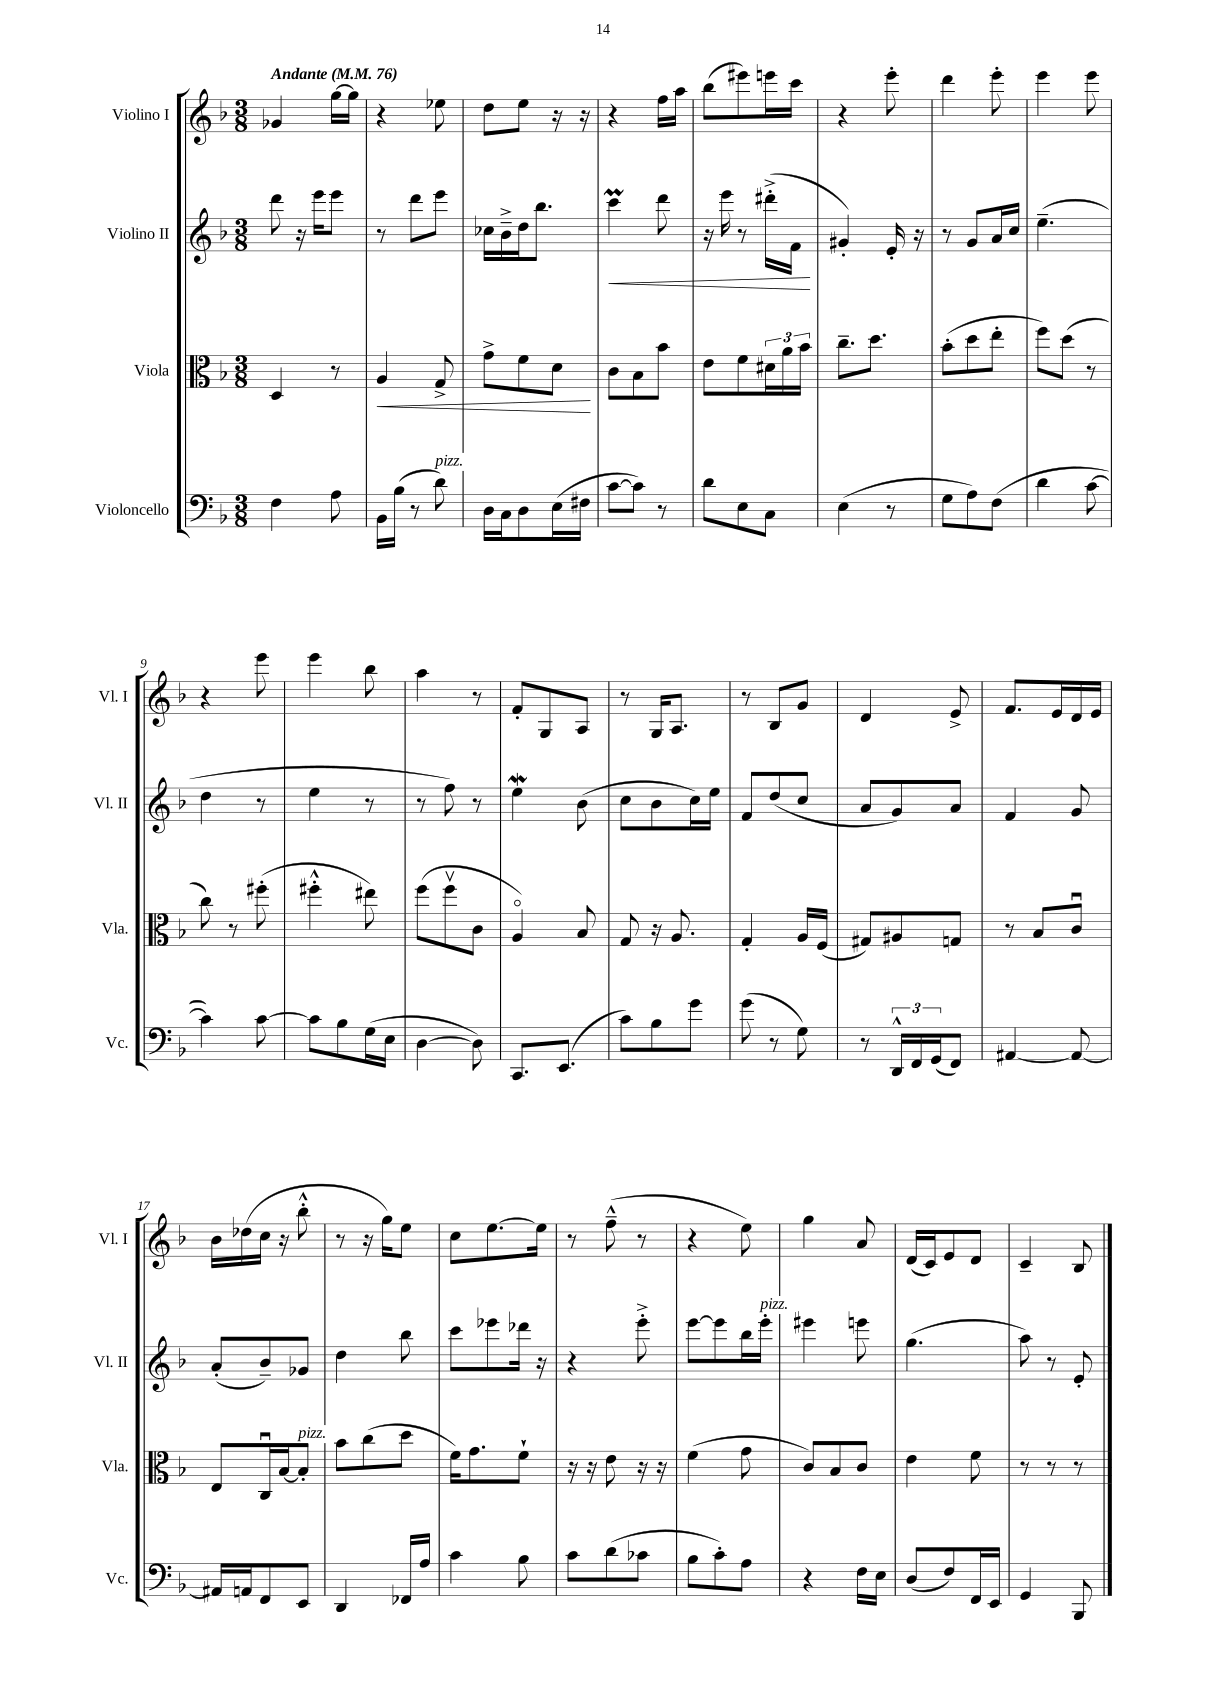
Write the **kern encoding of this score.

**kern	**kern	**kern	**kern
*staff4	*staff3	*staff2	*staff1
*clefF4	*clefC3	*clefG2	*clefG2
*k[b-]	*k[b-]	*k[b-]	*k[b-]
*M3/8	*M3/8	*M3/8	*M3/8
*MM76	*MM76	*MM76	*MM76
4F	4D	8ddd	4g-
.	.	16r	.
.	.	16eee	.
8A	8r	8eee	[16gg
.	.	.	16gg]
=	=	=	=
16BB-	4A	8r	4r
(16B-	.	.	.
8r	.	8ddd	.
8d)	8G^	8eee	8ee-
=	=	=	=
16D	8g^	16cc-	8dd
16C	.	16b-~^	.
8D	8f	16dd	8ee
.	.	8.bb-	.
(16E	8d	.	16r
16F#	.	.	16r
=	=	=	=
[8c	8c	4ccc	4r
8c])	8B-	.	.
8r	8b-	8ddd	16ff
.	.	.	16aa
=	=	=	=
8d	8e	16r	(8bb-
.	.	16eee	.
8E	8f	8r	8eee#)
8C	24d#	(16ddd#'^	16eee
.	24a	.	.
.	.	16f	16ccc
.	24b-	.	.
=	=	=	=
(4E	8.cc~	4g#')	4r
.	8.dd	.	.
8r	.	16e'	8eee'
.	.	16r	.
=	=	=	=
8G	(8b-'	8r	4ddd
8A)	8dd	8g	.
(8F	8ee'	16a	8eee'
.	.	16cc	.
=	=	=	=
4d	8ff)	(4.ee~	4eee
.	(8dd	.	.
[8c	8r	.	8eee
=	=	=	=
4c])	8cc)	4dd	4r
.	8r	.	.
[8c	(8ff#'	8r	8eee
=	=	=	=
8c]	4ff#'^^	4ee	4eee
8B-	.	.	.
(16G	8ee#)	8r	8bb-
16E	.	.	.
=	=	=	=
[4D	(8ff	8r	4aa
.	8ffv	8ff)	.
8D])	8c	8r	8r
=	=	=	=
8.CC	4Ao)	4ee	8f'
.	.	.	8G
(8.EE	.	.	.
.	8B-	(8b-	8A
=	=	=	=
8c)	8G	8cc	8r
8B-	16r	8b-	16G
.	8.A	.	8.A
8g	.	16cc)	.
.	.	16ee	.
=	=	=	=
(8g	4G'	8f	8r
8r	.	(8dd	8B-
8G)	16A	8cc	8g
.	(16F	.	.
=	=	=	=
8r	8G#)	8a	4d
24DD^^	8A#	8g)	.
24FF	.	.	.
(24GG	.	.	.
8FF)	8G	8a	8e^
=	=	=	=
[4AA#	8r	4f	8.f
.	8B-	.	.
.	.	.	16e
8AA#_	8cu	8g	16d
.	.	.	16e
=	=	=	=
16AA#]	8E	(8a'	16b-
16AA	.	.	(16dd-
8FF	16Cu	8b-~)	16cc
.	[16B-	.	16r
8EE	8B-']	8g-	8bb-'^^
=	=	=	=
4DD	8b-	4dd	8r
.	(8cc	.	16r
.	.	.	16gg)
16FF-	8dd	8bb-	8ee
16A	.	.	.
=	=	=	=
4c	16f)	8ccc	8cc
.	8.g	.	.
.	.	8eee-	[8.ee
8B-	8f`	16ddd-	.
.	.	16r	16ee]
=	=	=	=
8c	16r	4r	8r
.	16r	.	.
(8d	8e	.	(8ff~^^
8c-	16r	8eee'^	8r
.	16r	.	.
=	=	=	=
8B-	(4f	[8eee	4r
8c')	.	8eee]	.
8A	8g	16bb-	8ee)
.	.	16eee'	.
=	=	=	=
4r	8c)	4eee#	4gg
.	8B-	.	.
16F	8c	8eee	8a
16E	.	.	.
=	=	=	=
(8D	4e	(4.gg	(16d
.	.	.	16c)
8F)	.	.	8e
16FF	8f	.	8d
16EE	.	.	.
=	=	=	=
4GG	8r	8aa)	4c~
.	8r	8r	.
8BBB-	8r	8e'	8B-
==	==	==	==
*-	*-	*-	*-
